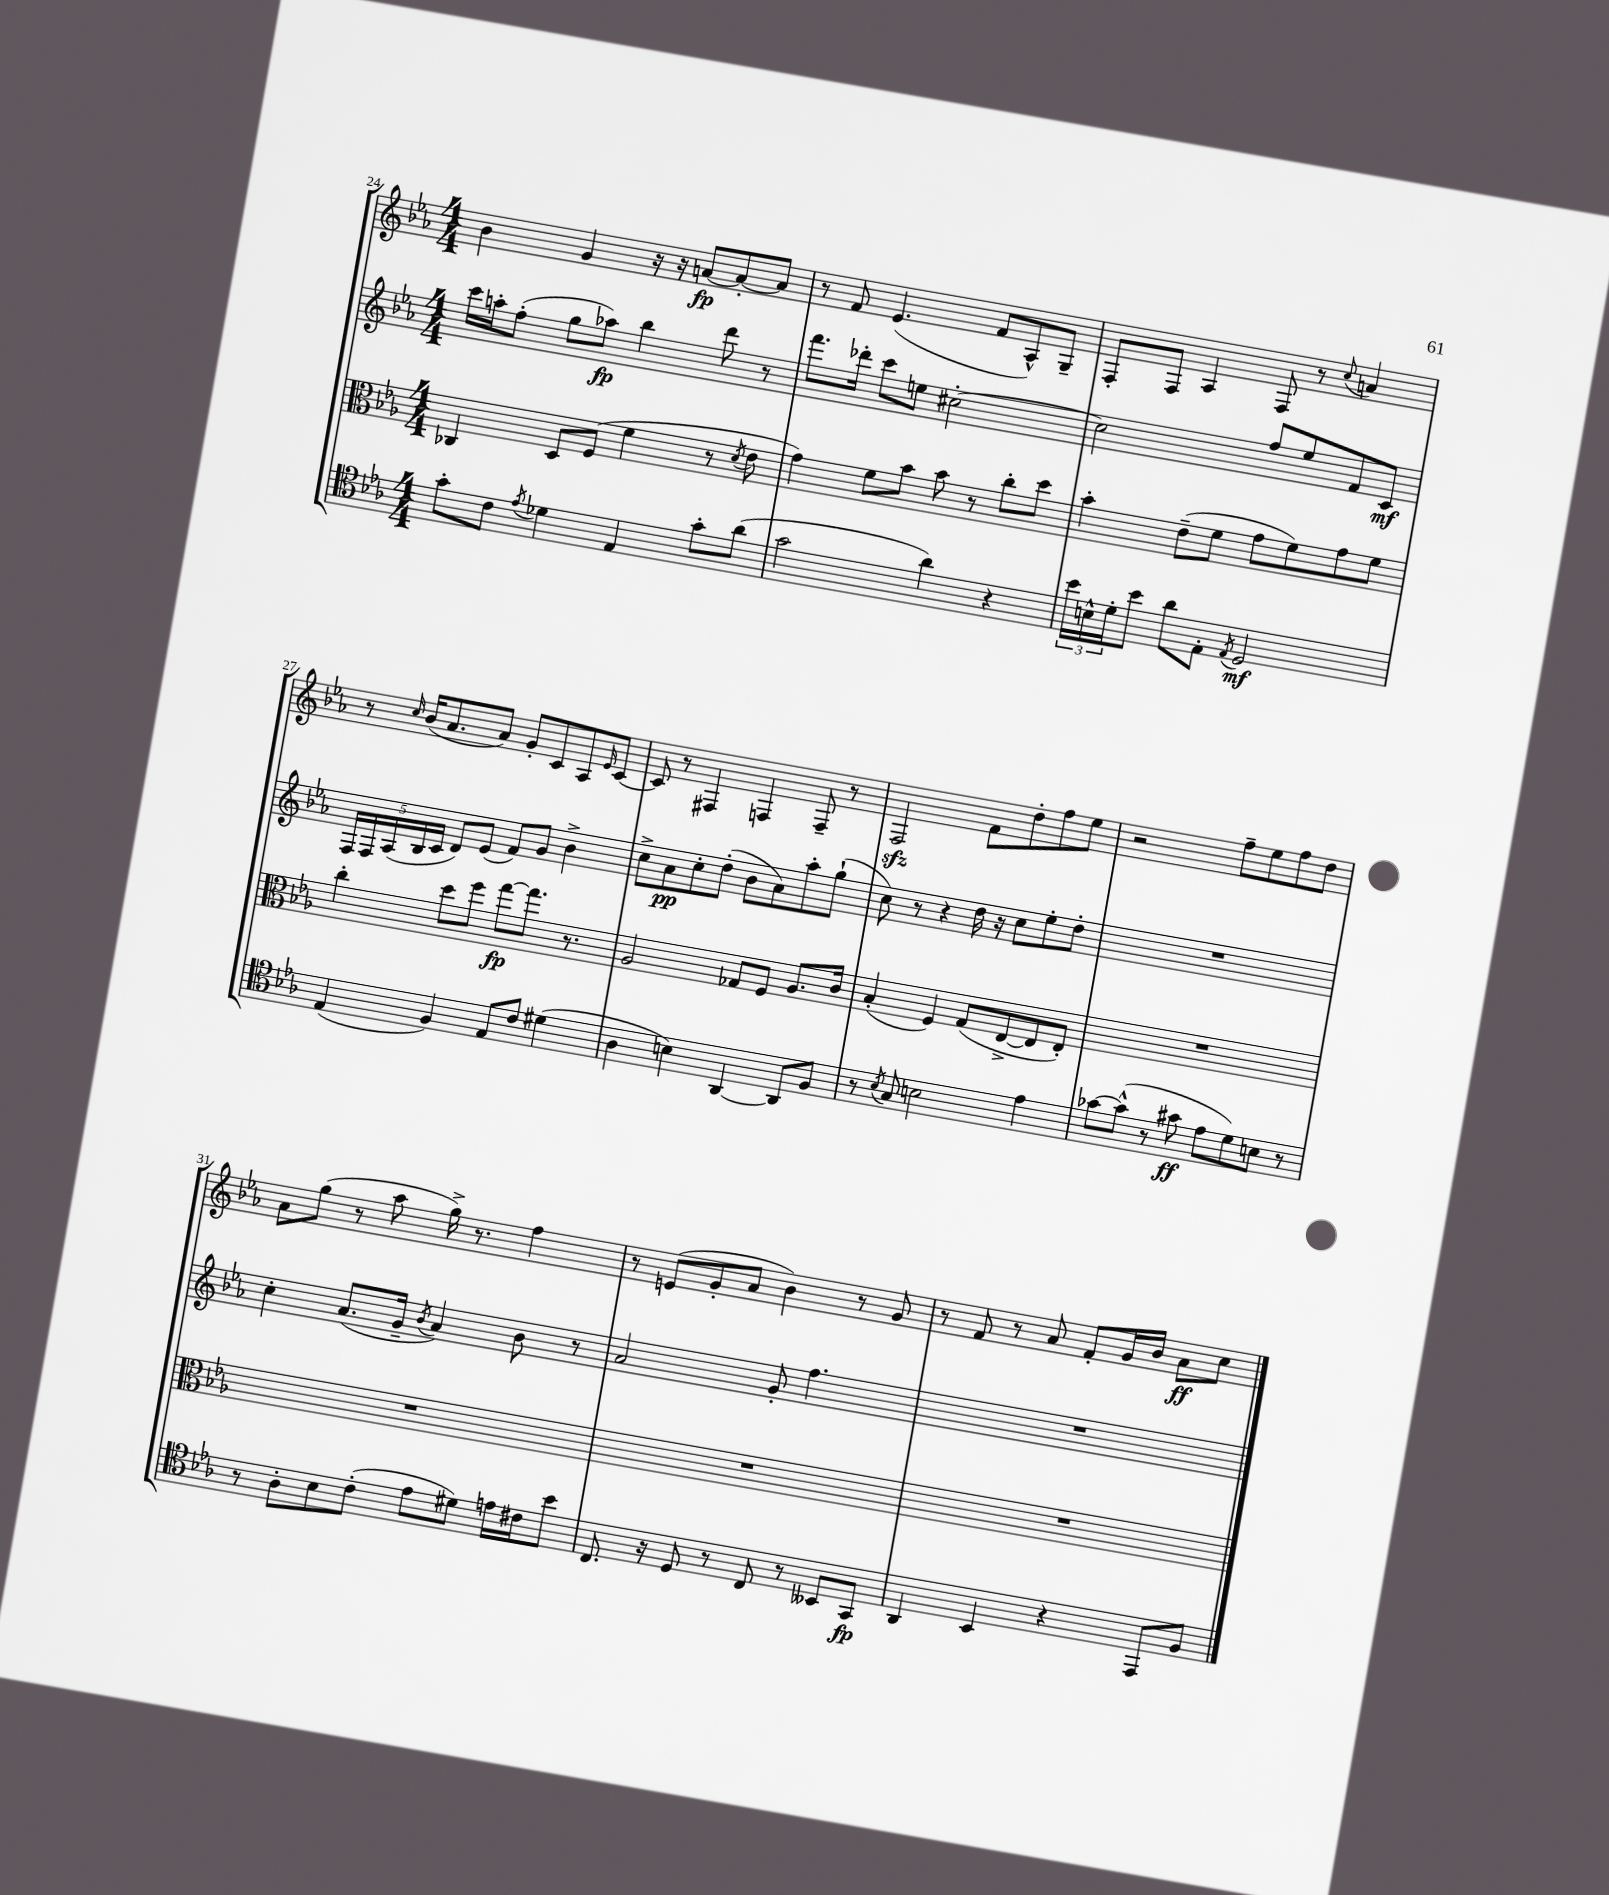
<<
\new StaffGroup <<
\new Staff = "s0" {
    \clef treble \key ees \major \numericTimeSignature \time 4/4
    bes'4 g'4 r16 r16 a'8~\fp a'8~-. a'8 |
    r8 f'8 ees'4.( f'8 aes8-^) g8-- |
    f8-. f8 aes4 f8 r8 \appoggiatura { c''8 } a'4 |
    r8 \grace { c''16 } bes'16( aes'8. aes'8) g'8-. c'8 aes8 \grace { ees'16 } c'8~ |
    c'8 r8 fis4 f4 f8-- r8 |
    f2\sfz f'8 d''8-. f''8 ees''8 |
    r2 f''8-- ees''8 f''8 d''8 |
    aes'8 g''8( r8 aes''8 g''16->) r8. f''4 |
    r8 e'8( g'8-. aes'8 bes'4) r8 g'8 |
    r8 f'8 r8 aes'8 f'8-. g'16 bes'16 aes'8\ff c''8 \bar "|." |
}
\new Staff = "s1" {
    \clef treble \key ees \major \numericTimeSignature \time 4/4
    c'''16 a''16-. f''8-.( g''8 aes''8\fp) bes''4 d'''8 r8 |
    f'''8. des'''16-. c'''8 e''8 cis''2~-. |
    cis''2 f''8 ees''8 f'8 c'8\mf |
    \tuplet 5/4 { f16 f16 aes16( bes16 c'16 } d'8) ees'8( f'8) g'8 bes'4-> |
    c''8-> aes'8\pp c''8-. d''8-.( bes'8 aes'8) aes''8-. g''8-!( |
    c''8) r8 r4 d''16 r16 c''8 ees''8-. d''8-. |
    R1 |
    c''4-. aes'8.( g'16-- \acciaccatura { bes'8 } aes'4) bes'8 r8 |
    aes'2 g'8-. f''4. |
    R1 \bar "|." |
}
\new Staff = "s2" {
    \clef alto \key ees \major \numericTimeSignature \time 4/4
    ces4 d8 f8( f'4 r8 \acciaccatura { d'8 } ees'8 |
    g'4) f'8 bes'8 bes'8 r8 c''8-. d''8 |
    bes'4-. ees'8--( f'8 g'8 f'8) g'8 f'8 |
    c''4-. d''8 f''8 g''8~\fp g''8. r8. |
    aes2 ges8 f8 aes8. c'16 |
    bes4-.( f4) g8( ees8~-> ees8 ees8-.) |
    R1 |
    R1 |
    R1 |
    R1 \bar "|." |
}
\new Staff = "s3" {
    \clef tenor \key ees \major \numericTimeSignature \time 4/4
    g'8-. c'8 \acciaccatura { ees'8 } des'4 ees4 g'8-. aes'8( |
    g'2 aes'4) r4 |
    \tuplet 3/2 { bes'16 b16-^ d'16-. } bes'8 aes'8 ees8-. \acciaccatura { ees8 } d2\mf |
    ees4( f4) ees8 c'8 dis'4( |
    aes4 b4) aes,4~ aes,8 f8 |
    r8 \acciaccatura { bes8 } g8 b2 ees'4 |
    ges'8~ ges'8-^( r8 gis'8\ff ees'8 d'8) b8 r8 |
    r8 aes8-. bes8 c'8-.( ees'8 dis'8) e'16 cis'16 bes'8 |
    c8. r16 d8 r8 c8 r8 beses,8 g,8\fp |
    aes,4 bes,4 r4 ees,8 f8 \bar "|." |
}
>>
>>
\layout { \context { \Score currentBarNumber = #24 } }
